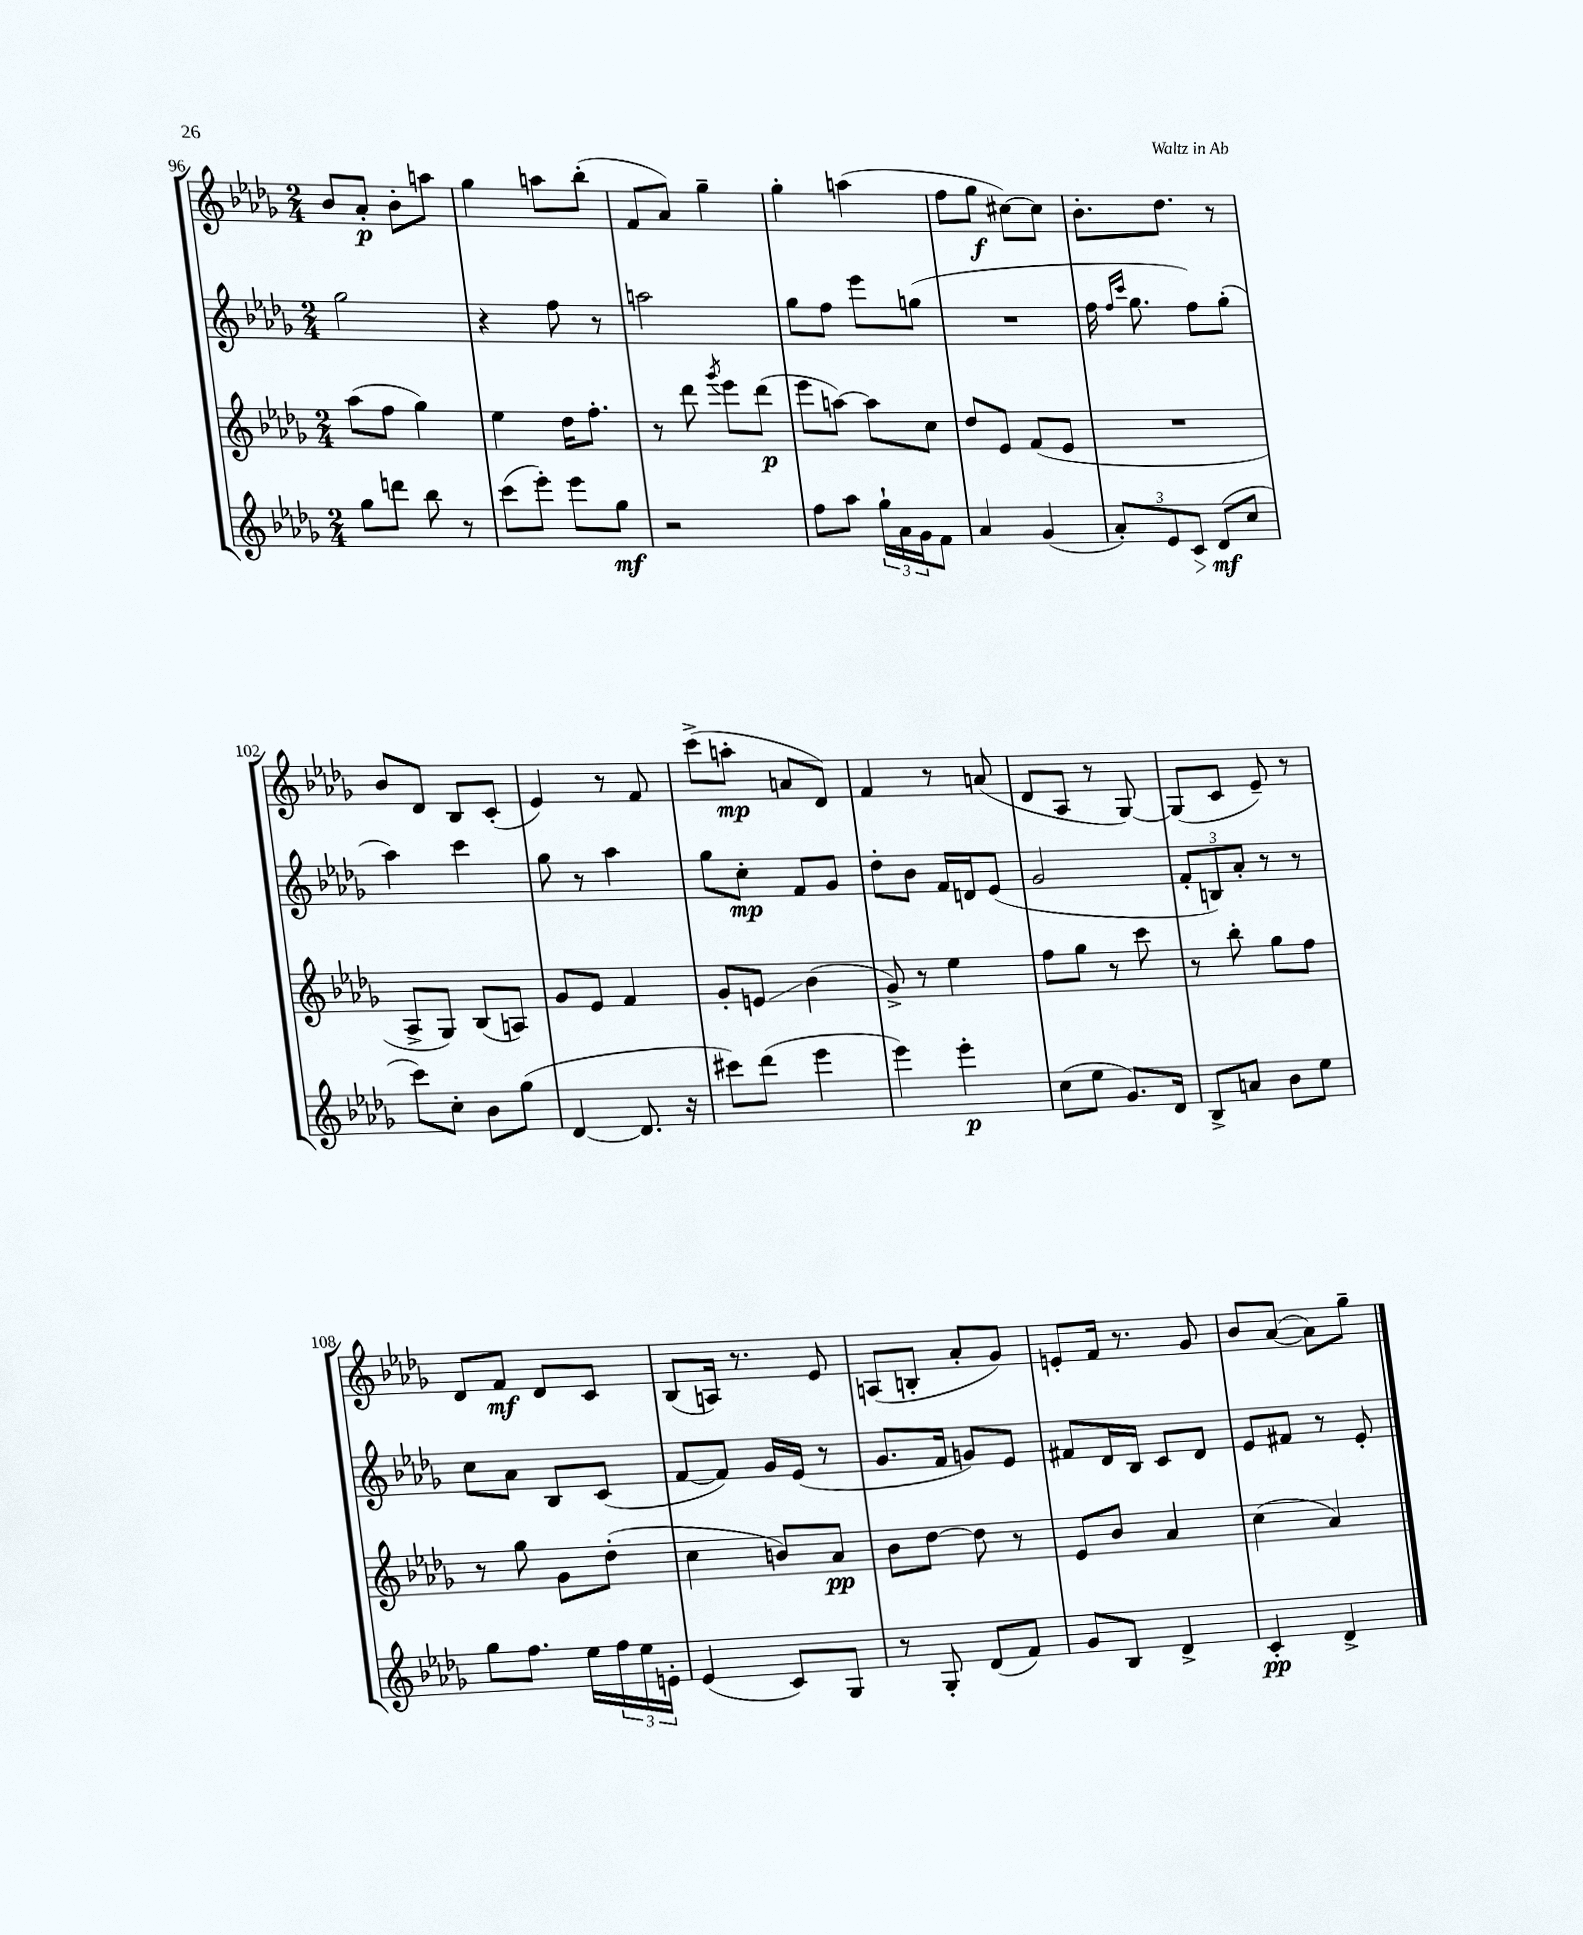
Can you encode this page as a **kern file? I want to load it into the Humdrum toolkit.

**kern	**kern	**kern	**kern
*staff4	*staff3	*staff2	*staff1
*clefG2	*clefG2	*clefG2	*clefG2
*k[b-e-a-d-g-]	*k[b-e-a-d-g-]	*k[b-e-a-d-g-]	*k[b-e-a-d-g-]
*M2/4	*M2/4	*M2/4	*M2/4
8gg-	(8aa-	2gg-	8b-
8ddd	8ff	.	8a-'
8bb-	4gg-)	.	8b-'
8r	.	.	8aa
=	=	=	=
(8ccc	4ee-	4r	4gg-
8eee-')	.	.	.
8eee-	16dd-	8ff	8aa
.	8.ff'	.	.
8gg-	.	8r	(8bb-'
=	=	=	=
2r	8r	2aa	8f
.	8ddd-	.	8a-)
.	8qggg-	.	.
.	8eee-	.	4gg-~
.	(8ddd-	.	.
=	=	=	=
8ff	8eee-	8gg-	4gg-'
8aa-	[8aa)	8ff	.
24gg-`	8aa]	8eee-	(4aa
24a-	.	.	.
24g-	.	.	.
8f	8cc	(8gg	.
=	=	=	=
4a-	8dd-	2r	8ff
.	8e-	.	8gg-
(4g-	(8f	.	[8cc#)
.	8e-	.	8cc#]
=	=	=	=
12a-')	2r	16ff	8.b-'
.	.	16qqff	.
.	.	16qqccc	.
.	.	8.gg-	.
12e-	.	.	.
12c	.	.	.
.	.	.	8.dd-
(8d-	.	8ff)	.
8cc	.	(8gg-'	8r
=	=	=	=
8ccc)	8A-^	4aa-)	8b-
8cc'	8G-)	.	8d-
8b-	(8B-	4ccc	8B-
(8gg-	8A)	.	(8c'
=	=	=	=
[4d-	8g-	8gg-	4e-)
.	8e-	8r	.
8.d-]	4f	4aa-	8r
.	.	.	8f
16r	.	.	.
=	=	=	=
8ccc#)	8g-'	8gg-	(8ccc^
(8ddd-	8e	8cc'	8aa'
4eee-	(4b-	8f	8a
.	.	8g-	8d-)
=	=	=	=
4eee-)	8g-^)	8dd-'	4f
.	8r	8b-	.
4eee-'	4ee-	16f	8r
.	.	16d	.
.	.	(8e-	(8a
=	=	=	=
(8cc	8ff	2g-	8d-
8ee-	8gg-	.	8A-
8.g-)	8r	.	8r
.	8ccc	.	[8G-)
16d-	.	.	.
=	=	=	=
8B-^	8r	12f'	(8G-]
.	.	12B)	.
8a	8bb-'	.	8c
.	.	12a-'	.
8b-	8gg-	8r	8e-~)
8ee-	8ff	8r	8r
=	=	=	=
8gg-	8r	8cc	8d-
8.ff	8gg-	8a-	8f
.	8g-	8B-	8d-
16ee-	.	.	.
24ff	(8dd-'	(8c	8c
24ee-	.	.	.
24e'	.	.	.
=	=	=	=
(4e-	4cc	[8f	(8B-
.	.	8f])	16A)
.	.	.	8.r
8c)	8b)	16g-	.
.	.	(16e-	.
8G-	8a-	8r	8e-
=	=	=	=
8r	8b-	8.g-	(8A
8G-'	[8dd-	.	8B'
.	.	16f	.
(8d-	8dd-]	8g)	8a-'
8f)	8r	8e-	8g-)
=	=	=	=
8g-	8e-	8f#	8e'
8B-	8b-	16d-	16f
.	.	16B-	8.r
4d-^	4a-	8c	.
.	.	8d-	8g-
=	=	=	=
4c'	(4cc	8e-	8b-
.	.	8f#	([8a-
4d-^	4a-)	8r	8a-])
.	.	8e-'	8gg-~
==	==	==	==
*-	*-	*-	*-
